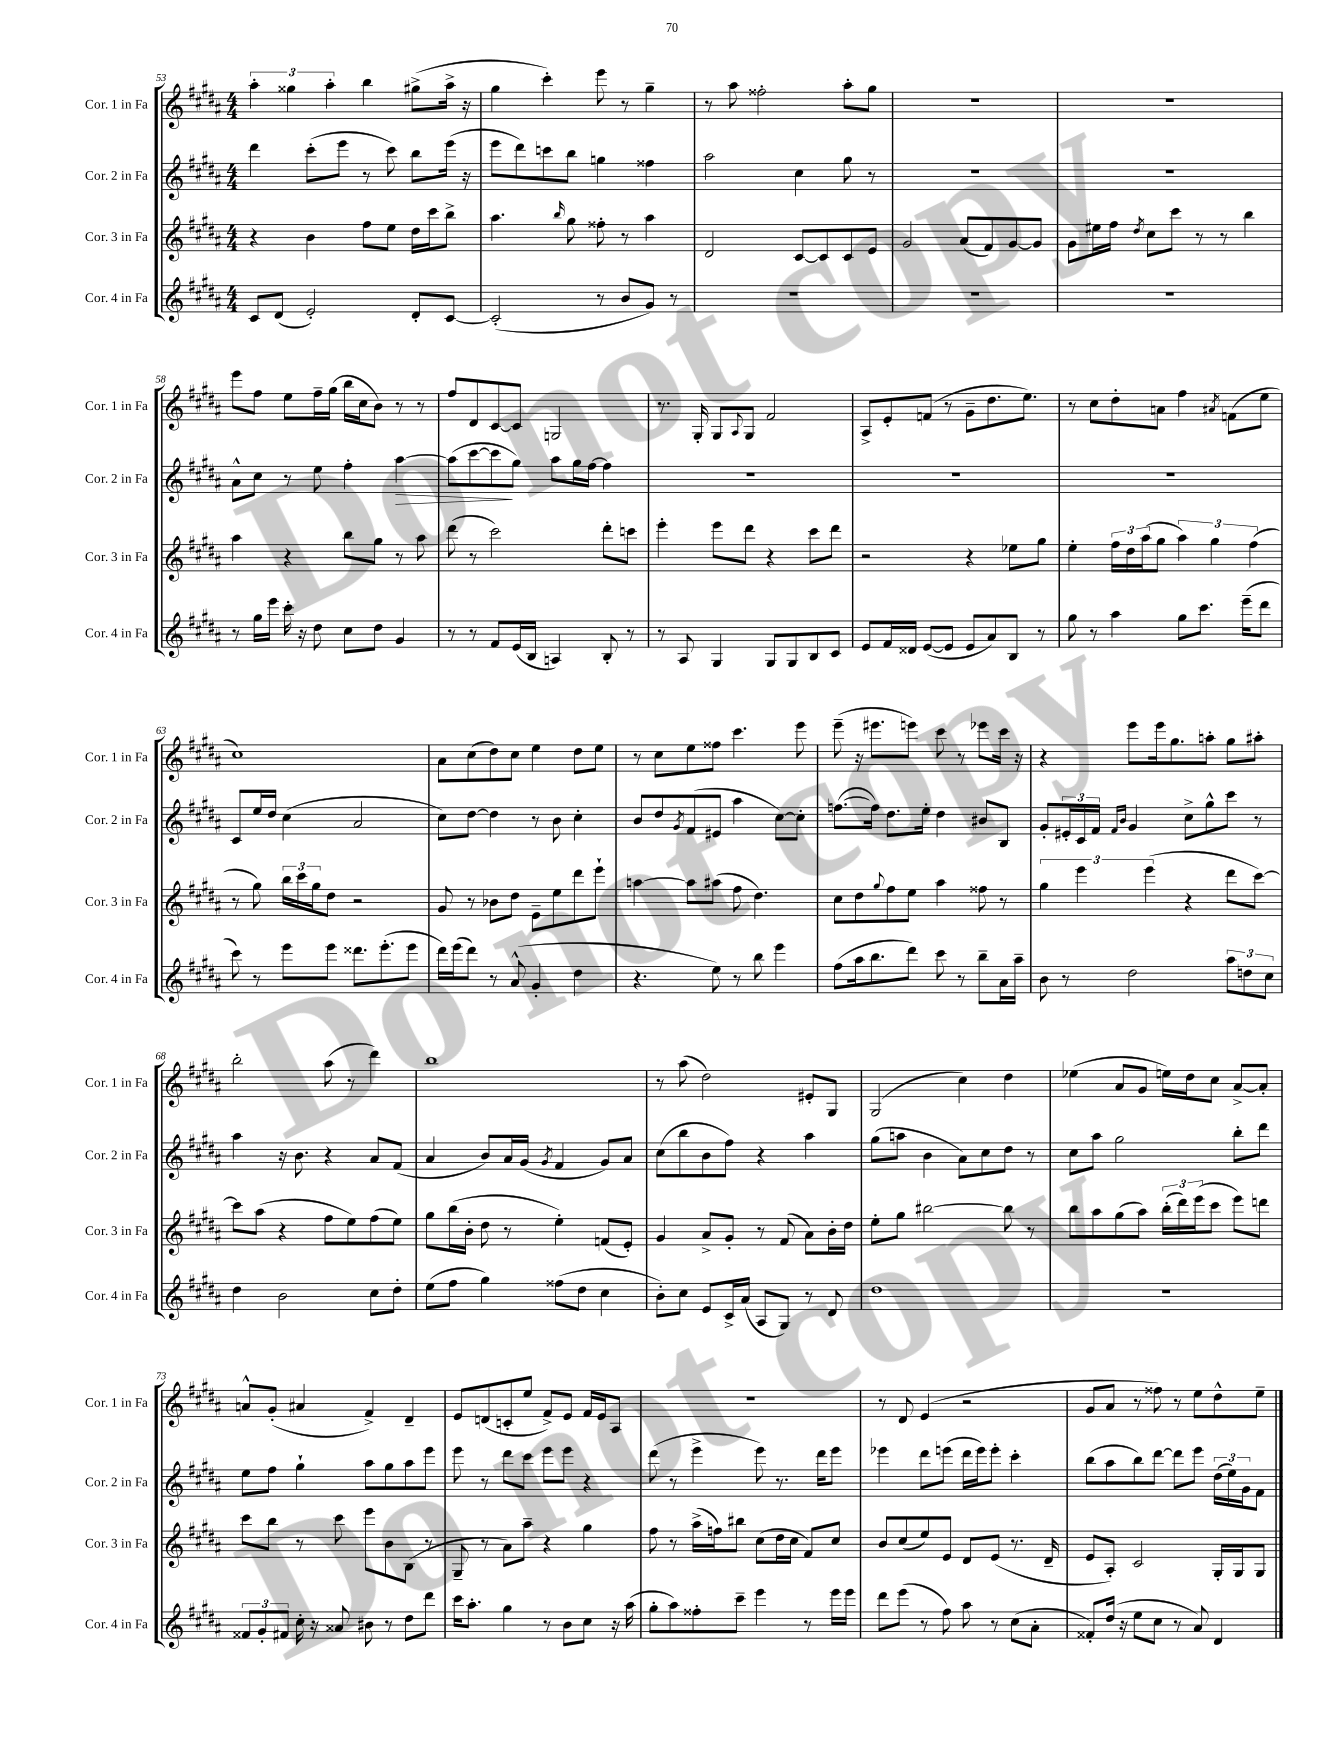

**kern	**kern	**kern	**kern
*staff4	*staff3	*staff2	*staff1
*clefG2	*clefG2	*clefG2	*clefG2
*k[f#c#g#d#a#]	*k[f#c#g#d#a#]	*k[f#c#g#d#a#]	*k[f#c#g#d#a#]
*M4/4	*M4/4	*M4/4	*M4/4
8c#/L	4r	4ddd#\	6aa#'\
(8d#/J	.	.	.
.	.	.	6gg##\
2e'/)	4b\	(8ccc#'\L	.
.	.	.	6aa#'\
.	.	8eee\J	.
.	8ff#\L	8r	4bb\
.	8ee\J	8ccc#\)	.
8d#'/L	16dd#\LL	8bb\L	(8gg#^\L
.	16ccc#\J	.	.
[8c#/J	8bb^\J	(16eee\Jk	16aa#^\Jk
.	.	16r	16r
=	=	=	=
(2c#'/]	4.aa#\	8eee\L	4gg#\
.	.	8ddd#\)	.
.	.	8ccc\	4ccc#'\)
.	16qqbb/	.	.
.	8gg#\	8bb\J	.
8r	8ff##'\	4gg\	8eee\
8b/L	8r	.	8r
8g#/J)	4aa#\	4ff##\	4gg#~\
8r	.	.	.
=	=	=	=
1r	2d#/	2aa#\	8r
.	.	.	8aa#\
.	.	.	2ff##'\
.	[8c#/L	4cc#\	.
.	8c#/]	.	.
.	8c#/	8gg#\	8aa#'\L
.	8e/J	8r	8gg#\J
=	=	=	=
1r	2g#/	1r	1r
.	(8a#/L	.	.
.	8f#/)	.	.
.	[8g#/	.	.
.	8g#/]J	.	.
=	=	=	=
1r	8g#\L	1r	1r
.	16ee#\L	.	.
.	16ff#\JJ	.	.
.	8qdd#/	.	.
.	8cc#\L	.	.
.	8ccc#\J	.	.
.	8r	.	.
.	8r	.	.
.	4bb\	.	.
=	=	=	=
8r	4aa#\	8a#^^\L	8eee\L
16gg#\LL	.	8cc#\J	8ff#\J
16eee\JJ	.	.	.
16ccc#'\	4r	8r	8ee\L
16r	.	.	.
8dd#\	.	8ee\	16ff#~\L
.	.	.	(16gg#\JJ
8cc#\L	8bb\L	4ff#'\	16bb\LL
.	.	.	16cc#\J
8dd#\J	8gg#\J	.	8b\J)
4g#/	8r	[4aa#\	8r
.	8aa#\	.	8r
=	=	=	=
8r	(8ddd#\	(8aa#\]L	8ff#/L
8r	8r	[8ccc#\	8d#/
8f#/L	2ccc#\)	8ccc#\]	[8c#/
(16e/L	.	8gg#\J)	8c#/]J
16B/JJ	.	.	.
4A/)	.	8aa#\L	2G/
.	.	16gg#\L	.
.	.	[16ff#\JJ	.
8B'/	8ddd#'\L	4ff#\]	.
8r	8ccc\J	.	.
=	=	=	=
8r	4eee'\	1r	8.r
8A#/	.	.	.
.	.	.	16G#'/
4G#/	8eee\L	.	8G#/L
.	.	.	8qqA#/
.	8ddd#\J	.	8G#/J
8G#/L	4r	.	2f#/
8G#/	.	.	.
8B/	8ccc#\L	.	.
8c#/J	8ddd#\J	.	.
=	=	=	=
8e/L	2r	1r	8A#^/L
16f#/L	.	.	8e'/
16d##/JJ	.	.	.
([8e/L	.	.	(8f/J
8e/]J	.	.	8r
8e/L	4r	.	8g#~\L
8a#/)	.	.	8.dd#\
8B/J	8ee-\L	.	.
.	.	.	8.ee\J)
8r	8gg#\J	.	.
=	=	=	=
8gg#\	4ee'\	1r	8r
8r	.	.	8cc#\L
4aa#\	24ff#\LL	.	8dd#'\
.	24dd#\	.	.
.	(24aa#\J	.	.
.	8gg#\J	.	8a\J
8gg#\L	6aa#\)	.	4ff#\
8.ccc#\J	.	.	.
.	6gg#\	.	.
.	.	.	8qa#/
.	.	.	(8f\L
(16eee~\LK	.	.	.
.	(6ff#\	.	.
8ddd#\J	.	.	8ee\J
=	=	=	=
8ccc#\)	8r	8c#/L	1cc#)
8r	8gg#\)	16ee/L	.
.	.	16dd#/JJ	.
8eee\L	24bb\LL	(4cc#\	.
.	24ccc#\	.	.
.	24gg#\J	.	.
8eee\J	8dd#\J	.	.
8.ddd##\L	2r	2a#/	.
(8.eee'\	.	.	.
8eee\J	.	.	.
=	=	=	=
16ddd#\LL)	8g#/	8cc#\L)	8a#\L
(16eee\J	.	.	.
8ddd#\J)	8r	[8dd#\J	(8cc#\
8r	8b-\L	4dd#\]	8dd#\)
(8a#^^/	8dd#\J	.	8cc#\J
4g#'/	8e~\L	8r	4ee\
.	8ee\	8b\	.
4dd#\	8ddd#\	4cc#'\	8dd#\L
.	8eee`\J	.	8ee\J
=	=	=	=
4.r	[4aa\	8b/L	8r
.	.	8dd#/	8cc#\L
.	.	8qg#/	.
.	8aa\]L	(8f#/	8ee\
8ee\)	(8aa#\J	8e#/J	8ff##\J
8r	8ff#\	4aa#\	4.ccc#\
8bb\	4.dd#\)	.	.
4eee\	.	[8cc#\L)	.
.	.	8cc#'\]J	8eee\
=	=	=	=
(8ff#\L	8cc#\L	([8.ff\L	(8eee~\
16aa#\k	8dd#\	.	16r
8.bb\	.	16ff\]Jk)	8.eee#\L
.	8qqgg#/	.	.
.	8ff#\	8.dd#\L	.
8ddd#\J)	8ee\J	.	8eee\J)
.	.	16ee'\Jk	.
8ccc#\	4aa#\	4dd#\	8ccc#\
8r	.	.	8r
8bb~\L	8ff##\	8b#/L	8eee-\L
16a#\L	8r	8B/J	16ccc#\Jk
16aa#~\JJ	.	.	16r
=	=	=	=
8b\	6gg#\	8g#'/L	4r
8r	.	24e#'/L	.
.	6eee\	24c#/	.
.	.	24f#/JJ	.
.	.	16qqf#/LL	.
.	.	16qqb/JJ	.
2dd#\	.	4g#/	8eee\L
.	(6eee\	.	.
.	.	.	16eee\k
.	.	.	8.gg#\
.	4r	8cc#^\L	.
.	.	8gg#^^\	8aa'\J
12aa#\L	8ddd#\L	8ccc#\J	8gg#\L
12dd\	.	.	.
.	[8ccc#\J)	8r	8aa#'\J
12cc#\J	.	.	.
=	=	=	=
4dd#\	8ccc#\]L	4aa#\	2bb'\
.	(8aa#\J	.	.
2b\	4r	16r	.
.	.	8.b\	.
.	8ff#\L	4r	(8aa#\
.	8ee\)	.	8r
8cc#\L	(8ff#\	8a#/L	4ddd#\)
8dd#'\J	8ee\J)	(8f#/J	.
=	=	=	=
(8ee\L	8gg#\L	4a#/	1bb
8ff#\J	(16bb\L	.	.
.	16b'\JJ	.	.
4gg#\)	8dd#\	8b/L)	.
.	8r	16a#/L	.
.	.	(16g#/JJ	.
.	.	8qg#/	.
(8ff##\L	4ee'\)	4f#/	.
8dd#\J	.	.	.
4cc#\	(8f/L	8g#/L)	.
.	8e'/J)	8a#/J	.
=	=	=	=
8b'\L)	4g#/	(8cc#\L	8r
8cc#\J	.	8bb\	(8aa#\
8e/L	8a#^/L	8b\	2dd#\)
16c#^/L	8g#'/J	8ff#\J)	.
(16a#/JJ	.	.	.
8A#/L	8r	4r	.
8G#/J)	(8f#/	.	.
8r	8a#\L)	4aa#\	8e#'/L
8d#/	16b'\L	.	8G#/J
.	16dd#\JJ	.	.
=	=	=	=
1dd#	8ee'\L	(8gg#\L	(2G#/
.	8gg#\J	8aa\J	.
.	[2bb#\	4b\	.
.	.	8a#\L)	4cc#\)
.	.	8cc#\	.
.	8bb#\]	8dd#\J	4dd#\
.	8r	8r	.
=	=	=	=
1r	8bb\L	8cc#\L	(4ee-\
.	8aa#\	8aa#\J	.
.	(8gg#\	2gg#\	8a#/L
.	8aa#\J)	.	8g#/J
.	(24bb'\LL	.	16ee\LL)
.	24ddd#\)	.	.
.	.	.	16dd#\J
.	(24eee\J	.	.
.	8ccc#\J	.	8cc#\J
.	8eee\L)	8bb'\L	[8a#^/L
.	8ddd\J	8ddd#\J	8a#'/]J
=	=	=	=
12f##/L	8ccc#\L	8ee\L	8a^^/L
12g#'/	.	.	.
.	8bb\J	8ff#\J	(8g#'/J
12f#/J	.	.	.
16cc#'\	8r	4gg#`\	4a#/
16r	.	.	.
8a##/	8ccc#\	.	.
8b#\	8eee\L	8aa#\L	4f#^/)
8r	8b\	8gg#\	.
8dd#\L	(8B\J	8aa#\	4d#~/
8ddd#\J	8r	8eee\J	.
=	=	=	=
16ccc#\LK	8G#~/	8eee\	8e/L
8.aa#'\J	.	.	.
.	8r	8r	(8d/
4gg#\	8a#\L)	8ddd#\L	8c'/
.	8aa#~\J	8ccc#\J	8ee/J
8r	4r	8eee\L	8f#^/L)
8b\L	.	8eee\J	8e/J
8cc#\J	4gg#\	4r	16f#/LL
.	.	.	16e/J
16r	.	.	8A#/J
(16aa#\	.	.	.
=	=	=	=
8gg#'\L	8ff#\	(8ddd#\	1r
8aa#\)	8r	8r	.
8ff##'\	(16aa#^\LL	4eee^\	.
.	16ff\J)	.	.
8ccc#~\J	8bb#\J	.	.
4eee\	(8cc#\L	8eee\)	.
.	16dd#\L	8.r	.
.	16cc#\JJ	.	.
8r	8f#/L)	.	.
.	.	16ddd#\LK	.
16eee\LL	8cc#/J	8eee\J	.
16eee\JJ	.	.	.
=	=	=	=
8ddd#\L	8b/L	4eee-\	8r
(8eee\J	(8cc#/	.	8d#/
8r	8ee/)	8ddd#\L	(4e/
8ff#\)	8e/J	(8eee\J	.
8aa#\	8d#/L	16ddd#\LL	2r
.	.	16eee\J)	.
8r	(8e/J	8eee'\J	.
(8cc#\L	8.r	4ccc#'\	.
8a#'\J	.	.	.
.	16d#~/	.	.
=	=	=	=
8f##'/L)	8e/L	(8bb\L	8g#/L
(16dd#/Jk	8A#'/J)	8aa#\	8a#/J
16r	.	.	.
8ee\L	2c#/	8bb\)	8r
8cc#\J	.	[8ddd#\J	8ff##\)
8r	.	8ddd#\]L	8r
8a#/)	.	8eee\J	8ee\L
4d#/	16G#'/LL	(24dd#\LL	8dd#^^\
.	.	24ee\)	.
.	16G#/J	.	.
.	.	24g#\J	.
.	8G#/J	8f#\J	8ee~\J
==	==	==	==
*-	*-	*-	*-
